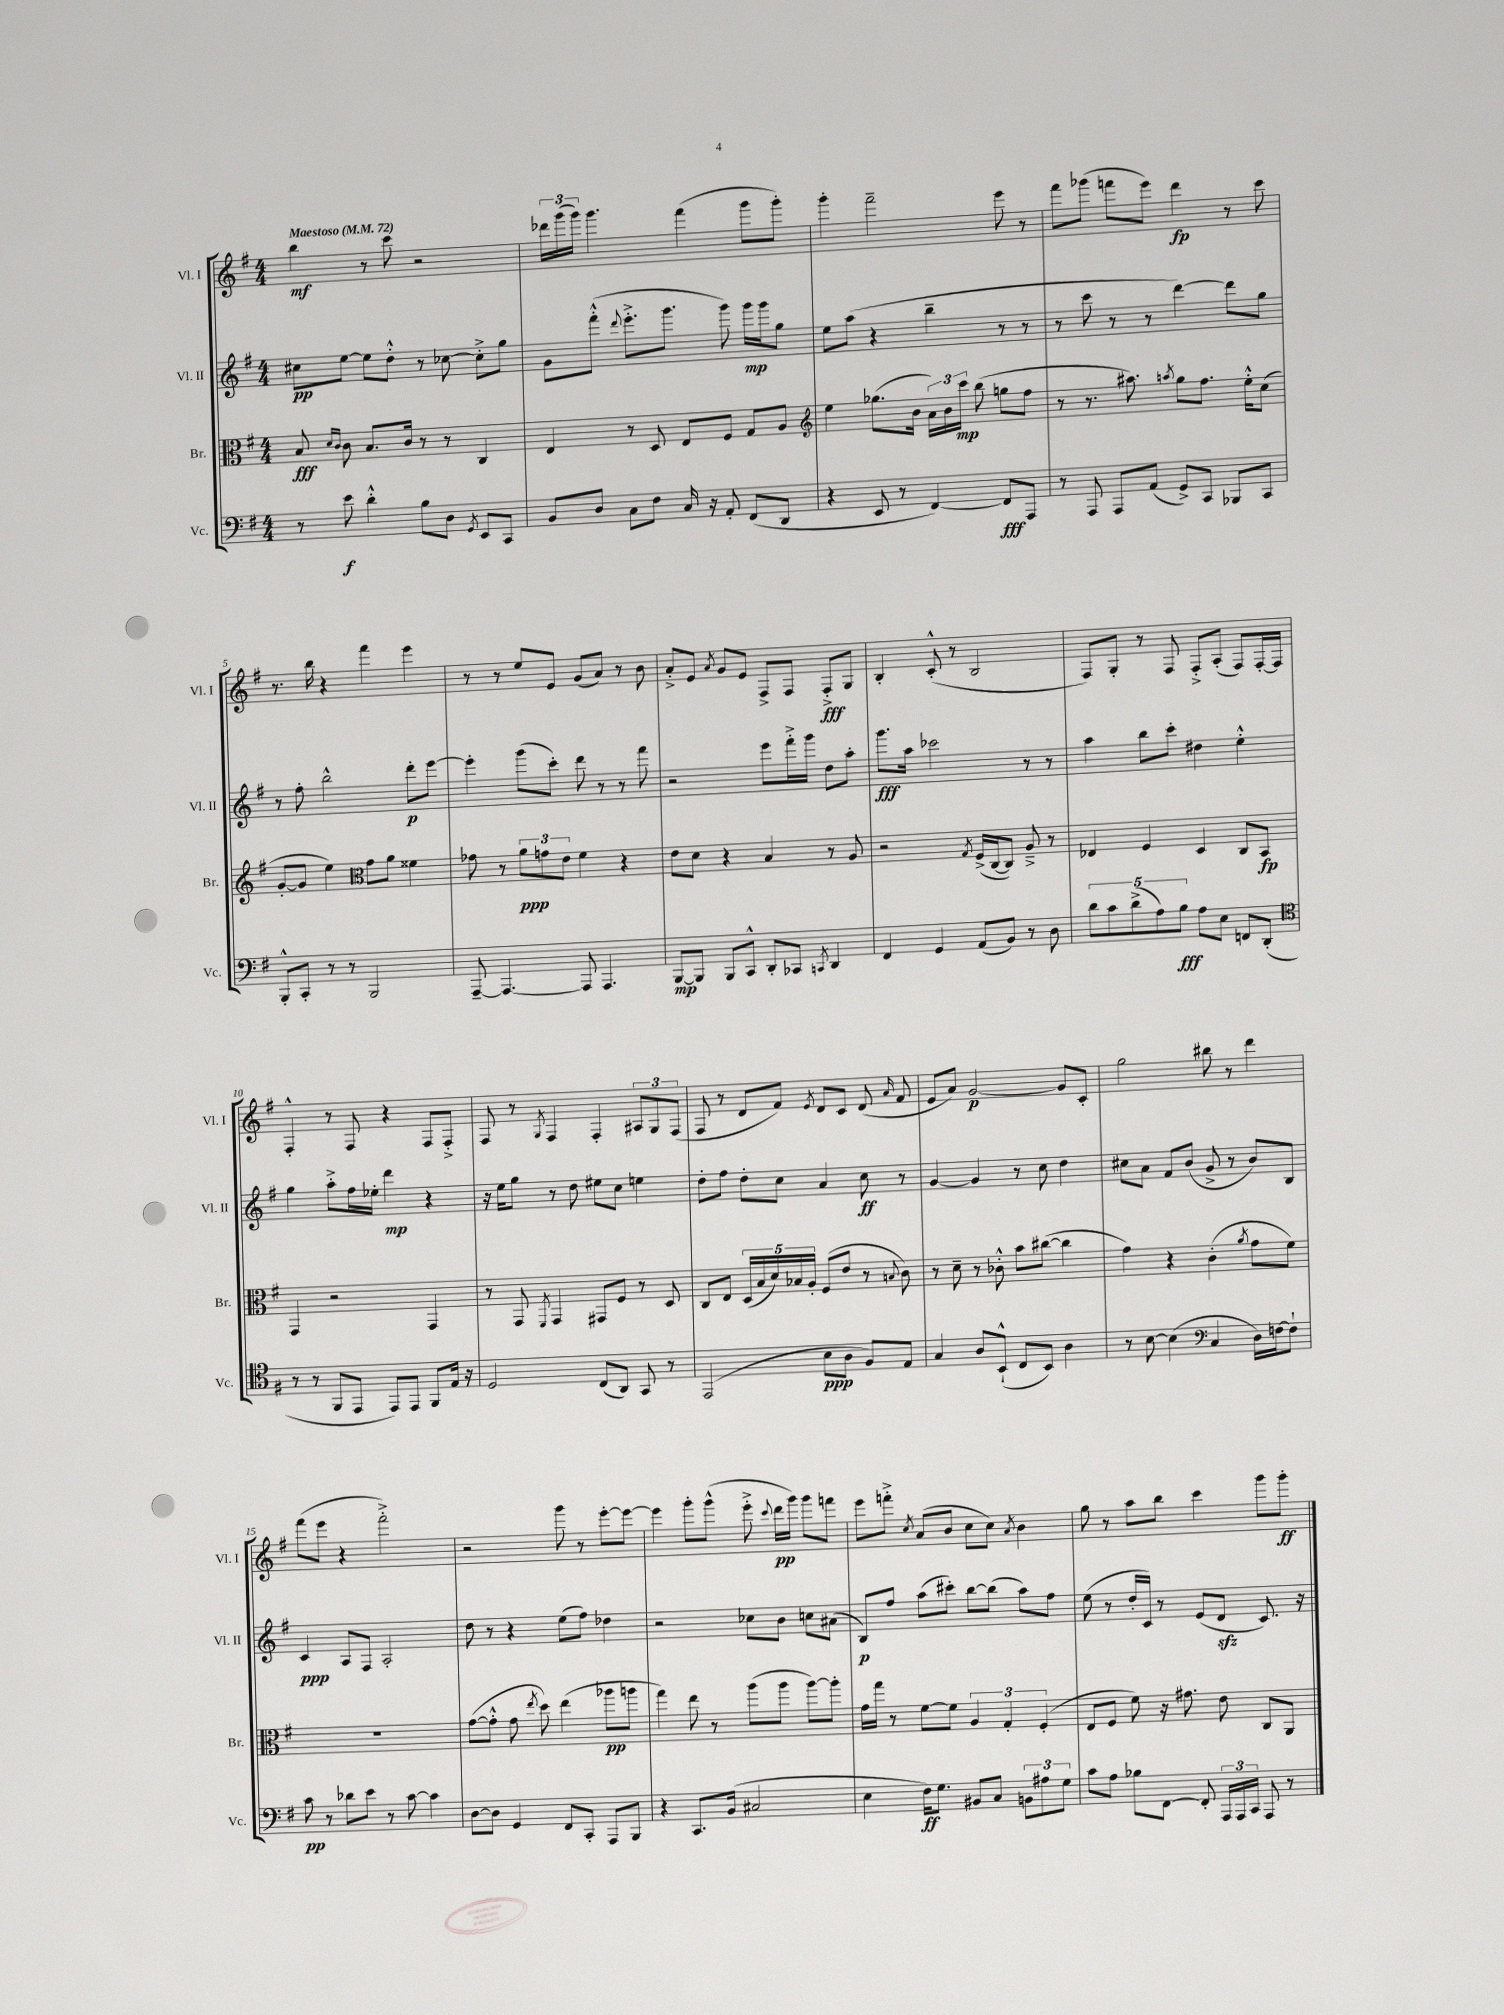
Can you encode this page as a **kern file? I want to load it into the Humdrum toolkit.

**kern	**dynam	**kern	**dynam	**kern	**dynam	**kern	**dynam
*part4	*part4	*part3	*part3	*part2	*part2	*part1	*part1
*staff4	*staff4	*staff3	*staff3	*staff2	*staff2	*staff1	*staff1
*I"Vc.	*	*I"Br.	*	*I"Vl. II	*	*I"Vl. I	*
*I'Vc.	*	*I'Br.	*	*I'Vl. II	*	*I'Vl. I	*
*clefF4	*	*clefC3	*	*clefG2	*	*clefG2	*
*k[f#]	*	*k[f#]	*	*k[f#]	*	*k[f#]	*
*M4/4	*	*M4/4	*	*M4/4	*	*M4/4	*
*MM72	*	*MM72	*	*MM72	*	*MM72	*
=1	=1	=1	=1	=1	=1	=1	=1
!	!	!	!	!	!	!LO:TX:a:B:t=Maestoso	!
8r	.	8B/	fff	8cc#X\L	pp	4bb\	mf
.	.	16qqd/LL	.	.	.	.	.
.	.	16qqc/JJ	.	.	.	.	.
8e\	f	8c\	.	[8ee\J	.	.	.
4d'^^\	.	8.B/L	.	8ee\L]	.	8r	.
.	.	.	.	8dd'^^\J	.	8ccc\	.
.	.	16c/Jk	.	.	.	.	.
8B\L	.	8r	.	8r	.	2r	.
8D\J	.	8r	.	[8cc-X\	.	.	.
8qGG/	.	.	.	.	.	.	.
8EE/L	.	4C/	.	8cc-'^\L]	.	.	.
8CC/J	.	.	.	8gg\J	.	.	.
=2	=2	=2	=2	=2	=2	=2	=2
8BB/L	.	4E/	.	8g\L	.	24ddd-X\LL	.
.	.	.	.	.	.	(24ggg\	.
.	.	.	.	.	.	24ggg\JJ)	.
8D/J	.	.	.	(8fff#'^^\J	.	4.ggg\	.
.	.	.	.	8qqddd/	.	.	.
8C\L	.	8r	.	8.eee'^\L	.	.	.
8F#\J	.	8D/	.	.	.	.	.
.	.	.	.	8.ggg\J	.	.	.
16C/	.	8E/L	.	.	.	(4fff#\	.
16r	.	.	.	.	.	.	.
8AA'/	.	8F#/J	.	8ggg\)	.	.	.
(8FF#/L	.	8G/L	.	16ggg\LL	mp	8ggg\L	.
.	.	.	.	16ggg\J	.	.	.
8DD/J	.	8A/J	.	8gg\J	.	8ggg'\J)	.
=3	=3	=3	=3	=3	=3	=3	=3
*	*	*clefG2	*	*	*	*	*
4r	.	4ee\	.	8ee\L	.	4ggg'\	.
.	.	.	.	(8aa\J	.	.	.
8EE/	.	(8.gg-X\L	.	4r	.	2fff#~\	.
8r	.	.	.	.	.	.	.
.	.	16b\Jk	.	.	.	.	.
[4FF#/)	.	24a\LL)	.	4bb~\	.	.	.
.	.	24b\	.	.	.	.	.
.	.	24ccc\JJ	mp	.	.	.	.
.	.	(8bb\	.	.	.	.	.
8FF#/L]	fff	8ggn\L	.	8r	.	8eee\	.
8AAA/J	.	8ff#\J	.	8r	.	8r	.
=4	=4	=4	=4	=4	=4	=4	=4
8r	.	8r	.	8r	.	8fff#\L	.
8AAA/	.	8.r	.	8ccc\	.	(8ggg-X\J	.
8AAA/L	.	.	.	8r	.	8fffn\L	.
.	.	8.aa#X\)	.	.	.	.	.
(8AA/J	.	.	.	8r	.	8eee\J)	.
.	.	8qaan/	.	.	.	.	.
8GG^/L)	.	8gg\L	.	[4ddd\)	.	4ddd\	fp
8CC/J	.	8.ff#\J	.	.	.	.	.
8BBB-X/L	.	.	.	8ddd\L]	.	8r	.
.	.	16ee'^^\KL	.	.	.	.	.
8CC/J	.	(8cc\J	.	8gg\J	.	8ccc\	.
!!LO:LB:g=z
=5	=5	=5	=5	=5	=5	=5	=5
8BBB'^^/L	.	[8g'/L	.	8r	.	8.r	.
8CC'/J	.	8g/J]	.	8ff#'\	.	.	.
.	.	.	.	.	.	16bb\	.
8r	.	4ee\)	.	2bb^^\	.	4r	.
8r	.	.	.	.	.	.	.
*	*	*clefC3	*	*	*	*	*
2BBB/	.	8g\L	.	.	.	4fff#\	.
.	.	8a\J	.	.	.	.	.
.	.	4f##X\	.	8ddd'\L	p	4eee\	.
.	.	.	.	[8eee\J	.	.	.
=6	=6	=6	=6	=6	=6	=6	=6
[8AAA~/	.	8g-X\	.	4eee'\]	.	8r	.
4.AAA/_	.	8r	.	.	.	8r	.
.	.	12a\L	ppp	(8ggg\L	.	8ee/L	.
.	.	12gn\	.	.	.	.	.
.	.	.	.	8ccc'\J)	.	8e/J	.
.	.	12e\J	.	.	.	.	.
8AAA/]	.	4f#\	.	8ddd\	.	(8g/L	.
4.AAA/	.	.	.	8r	.	8a/J)	.
.	.	4r	.	8r	.	8r	.
.	.	.	.	8fff#\	.	8b\	.
=7	=7	=7	=7	=7	=7	=7	=7
[8BBB/L	mp	8e\L	.	2r	.	8a'^/L	.
8BBB/J]	.	8d\J	.	.	.	8e/J	.
.	.	.	.	.	.	8qa/	.
8BBB/L	.	4r	.	.	.	8g/L	.
8CC^^/J	.	.	.	.	.	8e/J	.
8DD'/L	.	4B/	.	8eee\L	.	8F#^/L	.
8CC-X/J	.	.	.	16fff#'^\L	.	8F#/J	.
.	.	.	.	16ggg\JJ	.	.	.
8qCCn/	.	.	.	.	.	.	.
4DD/	.	8r	.	8dd\L	.	8F#'^/L	fff
.	.	8A/	.	8aa'\J	.	8G/J	.
=8	=8	=8	=8	=8	=8	=8	=8
4FF#/	.	2r	.	8.ggg\L	fff	4B'/	.
.	.	.	.	16aa\Jk	.	.	.
4GG/	.	.	.	2ccc-X\	.	(8c'^^/	.
.	.	.	.	.	.	8r	.
.	.	8qG/	.	.	.	.	.
(8AA/L	.	(16F#^/LL	.	.	.	2B/	.
.	.	[16C/J	.	.	.	.	.
8BB/J)	.	8C/J])	.	.	.	.	.
8r	.	8A~^/	.	8r	.	.	.
8D\	.	8r	.	8r	.	.	.
=9	=9	=9	=9	=9	=9	=9	=9
10d\L	.	4E-X/	.	4aa\	.	8F#/L)	.
10c\	.	.	.	.	.	.	.
.	.	.	.	.	.	8G'/J	.
(10d^\	.	.	.	.	.	.	.
.	.	4F#/	.	8bb\L	.	8r	.
10A\)	.	.	.	.	.	.	.
.	.	.	.	8ccc'\J	.	8F#/	.
10B\J	fff	.	.	.	.	.	.
8A\L	.	4D/	.	4dd#X\	.	8F#'^/L	.
8E\J	.	.	.	.	.	(8A'/J	.
8FFn/L	.	8C/L	.	4ee'^^\	.	8F#/L)	.
(8DD'/J	.	8BB/J	fp	.	.	[16F#'/L	.
.	.	.	.	.	.	16F#/JJ]	.
!!LO:LB:g=z
=10	=10	=10	=10	=10	=10	=10	=10
*clefC4	*	*	*	*	*	*	*
8r	.	4GG/	.	4gg\	.	4F#'^^/	.
8r	.	.	.	.	.	.	.
8FF#/L	.	2r	.	8aa'^\L	.	8r	.
8EE/J	.	.	.	16ff#\L	.	8F#/	.
.	.	.	.	16ee-X'\JJ	.	.	.
8EE/L)	.	.	.	4ddd\	mp	4r	.
8EE/J	.	.	.	.	.	.	.
8FF#/L	.	4GG/	.	4r	.	8F#/L	.
16E/Jk	.	.	.	.	.	8F#'^/J	.
16r	.	.	.	.	.	.	.
=11	=11	=11	=11	=11	=11	=11	=11
2D/	.	8r	.	16r	.	8F#/	.
.	.	.	.	16ee\KL	.	.	.
.	.	8GG/	.	8gg\J	.	8r	.
.	.	8qFF#/	.	.	.	8qG/	.
.	.	4GG/	.	8r	.	4F#/	.
.	.	.	.	8dd\	.	.	.
(8C/L	.	8GG#X/L	.	8ee#X\L	.	4F#'/	.
8AA/J)	.	8F#/J	.	8cc\J	.	.	.
8GG/	.	8r	.	4een\	.	12A#X/L	.
.	.	.	.	.	.	12G/	.
8r	.	8D/	.	.	.	.	.
.	.	.	.	.	.	(12F#/J	.
=12	=12	=12	=12	=12	=12	=12	=12
(2EE/	.	8C/L	.	8dd'\L	.	8F#/	.
.	.	8E/J	.	8ff#\J	.	8r	.
.	.	(20D/LL	.	8dd'\L	.	8d/L	.
.	.	20B/	.	.	.	.	.
.	.	20d/)	.	.	.	.	.
.	.	.	.	8cc\J	.	8f#/J)	.
.	.	20B-X/	.	.	.	.	.
.	.	20A'/JJ	.	.	.	.	.
.	.	.	.	.	.	8qe/	.
8B\L	ppp	(8F#/L	.	4a/	.	8d/L	.
8A\J	.	8e/J	.	.	.	8c/J	.
8F#/L)	.	8r	.	8cc\	ff	(8d/	.
.	.	8qqBn/	.	.	.	16qqa/	.
8E/J	.	8c\)	.	8r	.	8f#/	.
=13	=13	=13	=13	=13	=13	=13	=13
4G/	.	8r	.	[4g/	.	8e/L	.
.	.	8d~\	.	.	.	8a/J)	.
8A/L	.	8r	.	4g/]	.	[2g/	p
(8BB`^^/J	.	8c-X'^^\	.	.	.	.	.
8C/L	.	8b\L	.	8r	.	.	.
8BB/J)	.	([8cc#X\J	.	8cc\	.	.	.
4A\	.	4cc#\]	.	4dd\	.	8g/L]	.
.	.	.	.	.	.	8c'/J	.
=14	=14	=14	=14	=14	=14	=14	=14
8r	.	4g\)	.	8cc#X\L	.	2gg\	.
[8B\	.	.	.	8a\J	.	.	.
(4B\]	.	4r	.	8f#/L	.	.	.
.	.	.	.	(8b/J	.	.	.
*clefF4	*	*	*	*	*	*	*
4C/	.	(4c'\	.	8g^/	.	8bb#X\	.
.	.	.	.	8r	.	8r	.
.	.	8qa/	.	.	.	.	.
16D\LL)	.	8g\L	.	8b/L)	.	4ddd\	.
[16Fn\J	.	.	.	.	.	.	.
8F`\J]	.	8f#\J)	.	8B/J	.	.	.
!!LO:LB:g=z
=15	=15	=15	=15	=15	=15	=15	=15
8c\	pp	1r	.	4c/	ppp	(8fff#\L	.
8r	.	.	.	.	.	8eee\J	.
8d-X\L	.	.	.	8A/L	.	4r	.
8e\J	.	.	.	8F#/J	.	.	.
8r	.	.	.	2A'/	.	2fff#'^\)	.
[8c\	.	.	.	.	.	.	.
4c\]	.	.	.	.	.	.	.
=16	=16	=16	=16	=16	=16	=16	=16
[8D\L	.	([8g\L	.	8dd\	.	2r	.
8D\J]	.	8g'^^\J]	.	8r	.	.	.
4GG/	.	8g\	.	4r	.	.	.
.	.	8qee/	.	.	.	.	.
.	.	8dd\)	.	.	.	.	.
8FF#/L	.	(4ee\	.	(8ee\L	.	8ggg\	.
8CC'/J	.	.	.	8ff#\J)	.	8r	.
8AAA/L	.	8aa-X\L	pp	4dd-X\	.	[8eee'\L	.
8BBB/J	.	8aan\J	.	.	.	8eee\J_	.
=17	=17	=17	=17	=17	=17	=17	=17
4r	.	4gg\)	.	2r	.	4eee\]	.
8.CC/L	.	8ee\	.	.	.	8ggg'\L	.
.	.	8r	.	.	.	(8ggg^^\J	.
(16BB/Jk	.	.	.	.	.	.	.
2C#X/	.	(8aa\L	.	8cc-X\L	.	8eee'^\	.
.	.	.	.	.	.	8qqccc/	.
.	.	8aa\J	.	8b\J	.	16ddd\LL	pp
.	.	.	.	.	.	16ggg\JJ)	.
.	.	[8aa\L)	.	8ccn\L	.	8ggg\L	.
.	.	8aa'\J]	.	(8a#X\J	.	8fffn\J	.
=18	=18	=18	=18	=18	=18	=18	=18
4E\	.	16g\LL	.	8B/L)	p	8eee\L	.
.	.	16gg\JJ	.	.	.	.	.
.	.	8r	.	8ff#/J	.	8fffn'^\J	.
.	.	.	.	.	.	8qcc/	.
16F#\KL)	ff	[8f#\L	.	(8aa\L	.	(8a/L	.
8.G\J	.	.	.	.	.	.	.
.	.	8f#\J]	.	8ccc#X'\J)	.	8b/J	.
8BB#X/L	.	6A/	.	[8bb\L	.	8cc\L	.
8C/J	.	.	.	(8bb\J]	.	8cc\J)	.
.	.	6G'/	.	.	.	.	.
.	.	.	.	.	.	8qa/	.
12BBn\L	.	.	.	8aa\L)	.	4b\	.
12A#X\	.	(6F#'/	.	.	.	.	.
.	.	.	.	8ff#\J	.	.	.
12G\J	.	.	.	.	.	.	.
=19	=19	=19	=19	=19	=19	=19	=19
8c\L	.	8E/L	.	(8ee\	.	8gg\	.
8A\J	.	8F#/J	.	8r	.	8r	.
8B-X\L	.	8f#\)	.	16dd'/LL	.	8aa\L	.
.	.	.	.	16c/JJ)	.	.	.
[8FF#\J	.	16r	.	8r	.	8bb\J	.
.	.	8.g#X\	.	.	.	.	.
8FF#'/]	.	.	.	(8e/L	.	4ccc\	.
24AAA/LL	.	8e\	.	8dzz/J	.	.	.
24AAA/	.	.	.	.	.	.	.
24CC/JJ	.	.	.	.	.	.	.
8AAA/	.	8C/L	.	8.c/)	.	8ggg\L	.
8r	.	8AA/J	.	.	.	8ggg'\J	ff
.	.	.	.	16r	.	.	.
==	==	==	==	==	==	==	==
*-	*-	*-	*-	*-	*-	*-	*-
